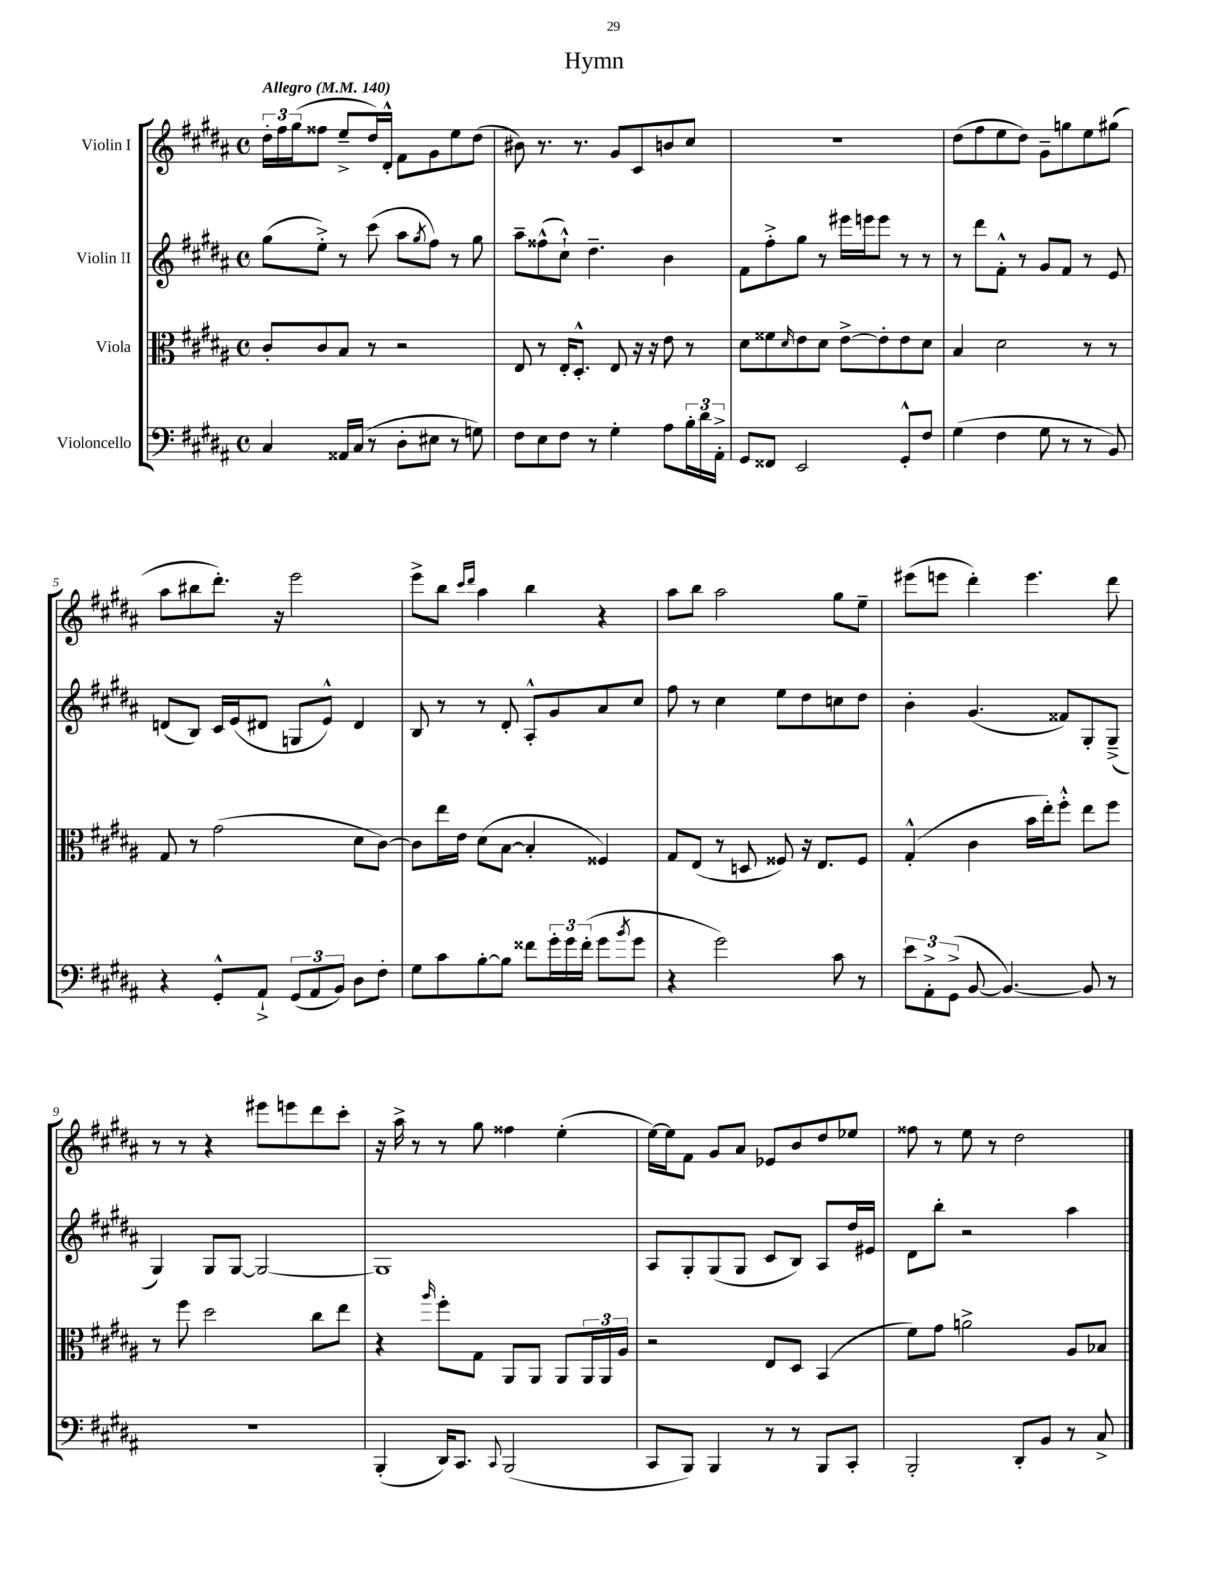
\header { title = "Hymn" }
<<
\new StaffGroup <<
\new Staff = "s0" \with { instrumentName = "Violin I" } {
    \clef treble \key b \major \defaultTimeSignature \time 4/4 \tempo "Allegro" 4 = 140
    \tuplet 3/2 { dis''16-. fis''16 gis''16( } fisis''8 e''8---> dis''16) dis'16-.-^ fis'8 gis'8 e''8 dis''8( |
    bis'8) r8. r8. gis'8 cis'8 b'8 cis''8 |
    r1 |
    dis''8( fis''8 e''8 dis''8) gis'8-- g''8 e''8 gis''8( |
    ais''8 bis''8 dis'''8.-.) r16 e'''2 |
    e'''8-> b''8 \grace { cis'''16 dis'''16 } ais''4 b''4 r4 |
    ais''8 b''8 ais''2 gis''8 e''8-- |
    eis'''8( e'''8 dis'''4-.) e'''4. dis'''8 |
    r8 r8 r4 eis'''8 e'''8 dis'''8 cis'''8-. |
    r16 ais''16-> r8 r8 gis''8 fisis''4 e''4-.( |
    e''16~) e''16 fis'8 gis'8 ais'8 ees'8 b'8 dis''8 ees''8 |
    fisis''8 r8 e''8 r8 dis''2 \bar "|." |
}
\new Staff = "s1" \with { instrumentName = "Violin II" } {
    \clef treble \key b \major \defaultTimeSignature \time 4/4
    gis''8( e''8-.->) r8 cis'''8( ais''8 \acciaccatura { gis''8 } fis''8) r8 gis''8 |
    ais''8-- fisis''8-^( cis''8-!-^) dis''4.-- b'4 |
    fis'8 fis''8-.-> gis''8 r8 eis'''16 e'''16 e'''8 r8 r8 |
    r8 dis'''8 fis'8-.-^ r8 gis'8 fis'8 r8 e'8 |
    d'8( b8) cis'16 e'16( dis'8 g8 e'8-^) dis'4 |
    b8 r8 r8 dis'8-. ais8-.-^ gis'8 ais'8 cis''8 |
    fis''8 r8 cis''4 e''8 dis''8 c''8 dis''8 |
    b'4-. gis'4.( fisis'8) gis8-. gis8--->( |
    gis4) gis8 gis8~ gis2~ |
    gis1 |
    ais8 gis8-. gis8( gis8 cis'8 b8) ais8 dis''16 eis'16 |
    dis'8 b''8-. r2 ais''4 \bar "|." |
}
\new Staff = "s2" \with { instrumentName = "Viola" } {
    \clef alto \key b \major \defaultTimeSignature \time 4/4
    cis'8-. cis'8 b8 r8 r2 |
    e8 r8 e16-. dis8.-.-^ e8 r16 r16 e'8 r8 |
    dis'8 fisis'8 \grace { dis'16 } e'8 dis'8 e'8~-> e'8-. e'8 dis'8 |
    b4 dis'2 r8 r8 |
    gis8 r8 gis'2( dis'8 cis'8~) |
    cis'8 e''16 e'16 dis'8( b8~ b4-. fisis4) |
    gis8 e8( r8 d8 fisis8) r16 e8. fisis8 |
    gis4-.-^( cis'4 b'16 e''16-.) fis''8-.-^ e''8 fis''8 |
    r8 fis''8 dis''2 cis''8 e''8 |
    r4 \grace { ais''16 } fis''8-. gis8 ais,8 ais,8 ais,8 \tuplet 3/2 { ais,16 ais,16 ais16 } |
    r2 e8 dis8 b,4( |
    fis'8) gis'8 a'2-> ais8 bes8 \bar "|." |
}
\new Staff = "s3" \with { instrumentName = "Violoncello" } {
    \clef bass \key b \major \defaultTimeSignature \time 4/4
    cis4 aisis,16 cis16( r8 dis8-. eis8 r8 g8) |
    fis8 e8 fis8 r8 gis4-. ais8 \tuplet 3/2 { b16-. dis'16 ais,16-.-> } |
    gis,8 fisis,8 e,2 gis,8-.-^ fis8 |
    gis4( fis4 gis8 r8 r8 b,8) |
    r4 gis,8-.-^ ais,8-!-> \tuplet 3/2 { gis,8( ais,8 b,8) } dis8 fis8-. |
    gis8 cis'8 b8~-. b8 fisis'8 \tuplet 3/2 { gis'16-. gis'16 fisis'16-.( } gis'8 \acciaccatura { b'8 } gis'8 |
    r4 gis'2) cis'8 r8 |
    \tuplet 3/2 { e'8 ais,8-.-> gis,8->( } b,8~ b,4.~) b,8 r8 |
    R1 |
    b,,4-.( dis,16) cis,8. \appoggiatura { cis,8 } b,,2( |
    cis,8 b,,8) b,,4 r8 r8 b,,8 cis,8-. |
    b,,2-. dis,8-. b,8 r8 cis8-> \bar "|." |
}
>>
>>
